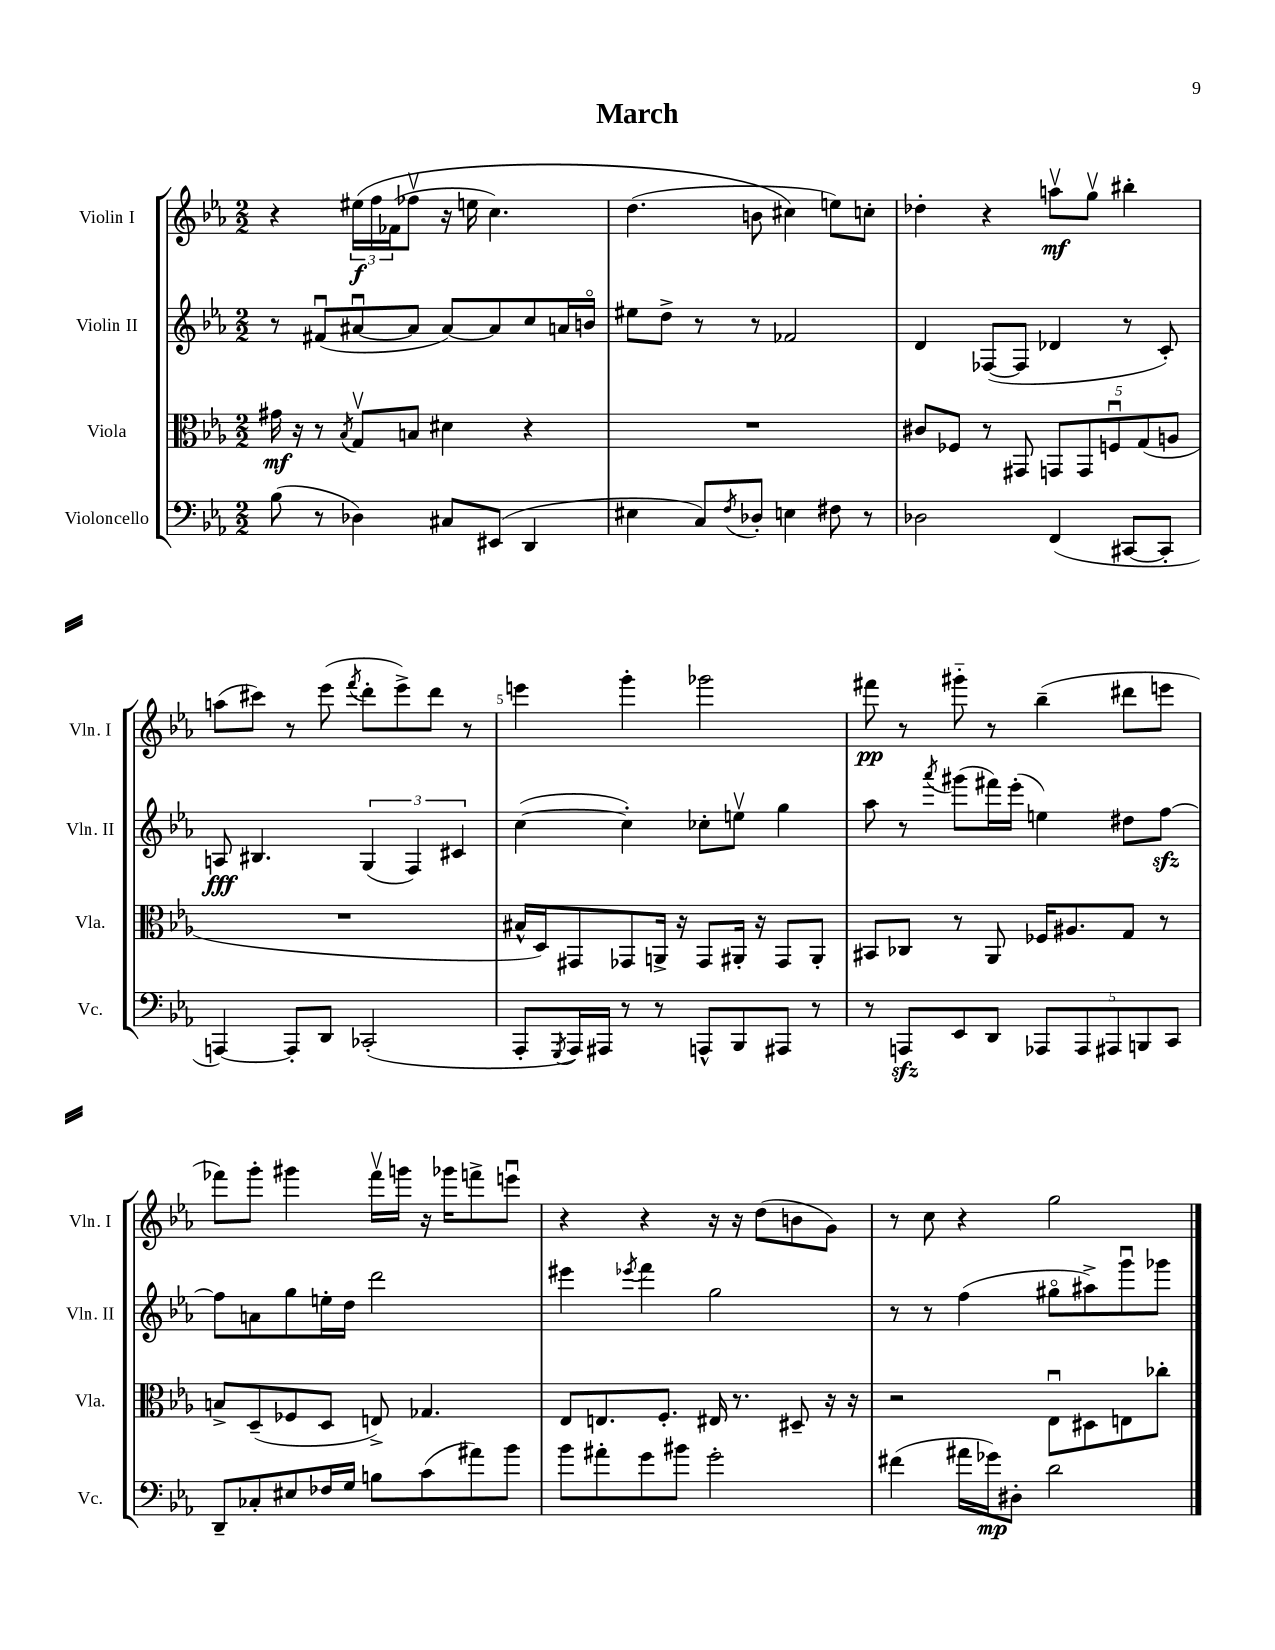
\header { title = "March" }
<<
\new StaffGroup <<
\new Staff = "s0" \with { instrumentName = "Violin I" shortInstrumentName = "Vln. I" } {
    \clef treble \key ees \major \numericTimeSignature \time 2/2
    r4 \tuplet 3/2 { eis''16\f\( f''16 fes'16( } fes''8\upbow r16 e''16 c''4.) |
    d''4.( b'8 cis''4\) e''8) c''8-. |
    des''4-. r4 a''8\upbow\mf g''8\upbow bis''4-. |
    a''8( cis'''8) r8 ees'''8( \acciaccatura { f'''8 } d'''8-. ees'''8->) d'''8 r8 |
    e'''4 g'''4-. ges'''2 |
    fis'''8\pp r8 gis'''8-_ r8 bes''4--( dis'''8 e'''8 |
    fes'''8) g'''8-. gis'''4 fes'''16\upbow g'''16 r16 ges'''16 f'''8-> e'''8\downbow |
    r4 r4 r16 r16 d''8( b'8 g'8) |
    r8 c''8 r4 g''2 \bar "|." |
}
\new Staff = "s1" \with { instrumentName = "Violin II" shortInstrumentName = "Vln. II" } {
    \clef treble \key ees \major \numericTimeSignature \time 2/2
    r8 fis'8\downbow( ais'8~\downbow ais'8 ais'8~) ais'8 c''8 a'16 b'16\flageolet |
    eis''8 d''8-> r8 r8 fes'2 |
    d'4 fes8~( fes8 des'4 r8 c'8-.) |
    a8\fff bis4. \tuplet 3/2 { g4( f4) cis'4 } |
    c''4~( c''4-.) ces''8-. e''8\upbow g''4 |
    aes''8 r8 \acciaccatura { aes'''8 } gis'''8( fis'''16) ees'''16-.( e''4) dis''8 f''8~\sfz |
    f''8 a'8 g''8 e''16-. d''16 d'''2 |
    eis'''4 \acciaccatura { ees'''8 } f'''4 g''2 |
    r8 r8 f''4( gis''8\flageolet ais''8->) g'''8\downbow ges'''8 \bar "|." |
}
\new Staff = "s2" \with { instrumentName = "Viola" shortInstrumentName = "Vla." } {
    \clef alto \key ees \major \numericTimeSignature \time 2/2
    gis'16\mf r16 r8 \acciaccatura { bes8 } g8\upbow b8 dis'4 r4 |
    R1 |
    cis'8 fes8 r8 gis,8 \tuplet 5/4 { g,8 g,8 f8\downbow g8( a8 } |
    R1 |
    bis16-^ d16) gis,8 ges,8 a,16-> r16 ges,8 ais,16-. r16 ges,8 ais,8-. |
    bis,8 ces8 r8 aes,8 fes16 ais8. g8 r8 |
    b8-> d8--( fes8 d8 e8->) ges4. |
    ees8 e8. f8.-. eis16 r8. dis8-- r16 r16 |
    r2 ees8\downbow dis8 e8 ces''8-. \bar "|." |
}
\new Staff = "s3" \with { instrumentName = "Violoncello" shortInstrumentName = "Vc." } {
    \clef bass \key ees \major \numericTimeSignature \time 2/2
    bes8( r8 des4) cis8 eis,8( d,4 |
    eis4 c8) \acciaccatura { f8 } des8-. e4 fis8 r8 |
    des2 f,4( cis,8~ cis,8-. |
    a,,4~) a,,8-. d,8 ces,2-.( |
    aes,,8-. \acciaccatura { g,,8 } aes,,16) ais,,16 r8 r8 a,,8-^ bes,,8 ais,,8 r8 |
    r8 a,,8\sfz ees,8 d,8 \tuplet 5/4 { aes,,8 aes,,8 ais,,8 b,,8 c,8 } |
    d,8-- ces8-. eis8 fes16 g16 b8 c'8( ais'8) bes'8 |
    bes'8 ais'8-. g'8 bis'8 g'2-. |
    fis'4( ais'16 ges'16\mp) dis8-. d'2 \bar "|." |
}
>>
>>
\layout { \context { \Score \override BarNumber.break-visibility = ##(#f #t #t) barNumberVisibility = #(every-nth-bar-number-visible 5) } }
